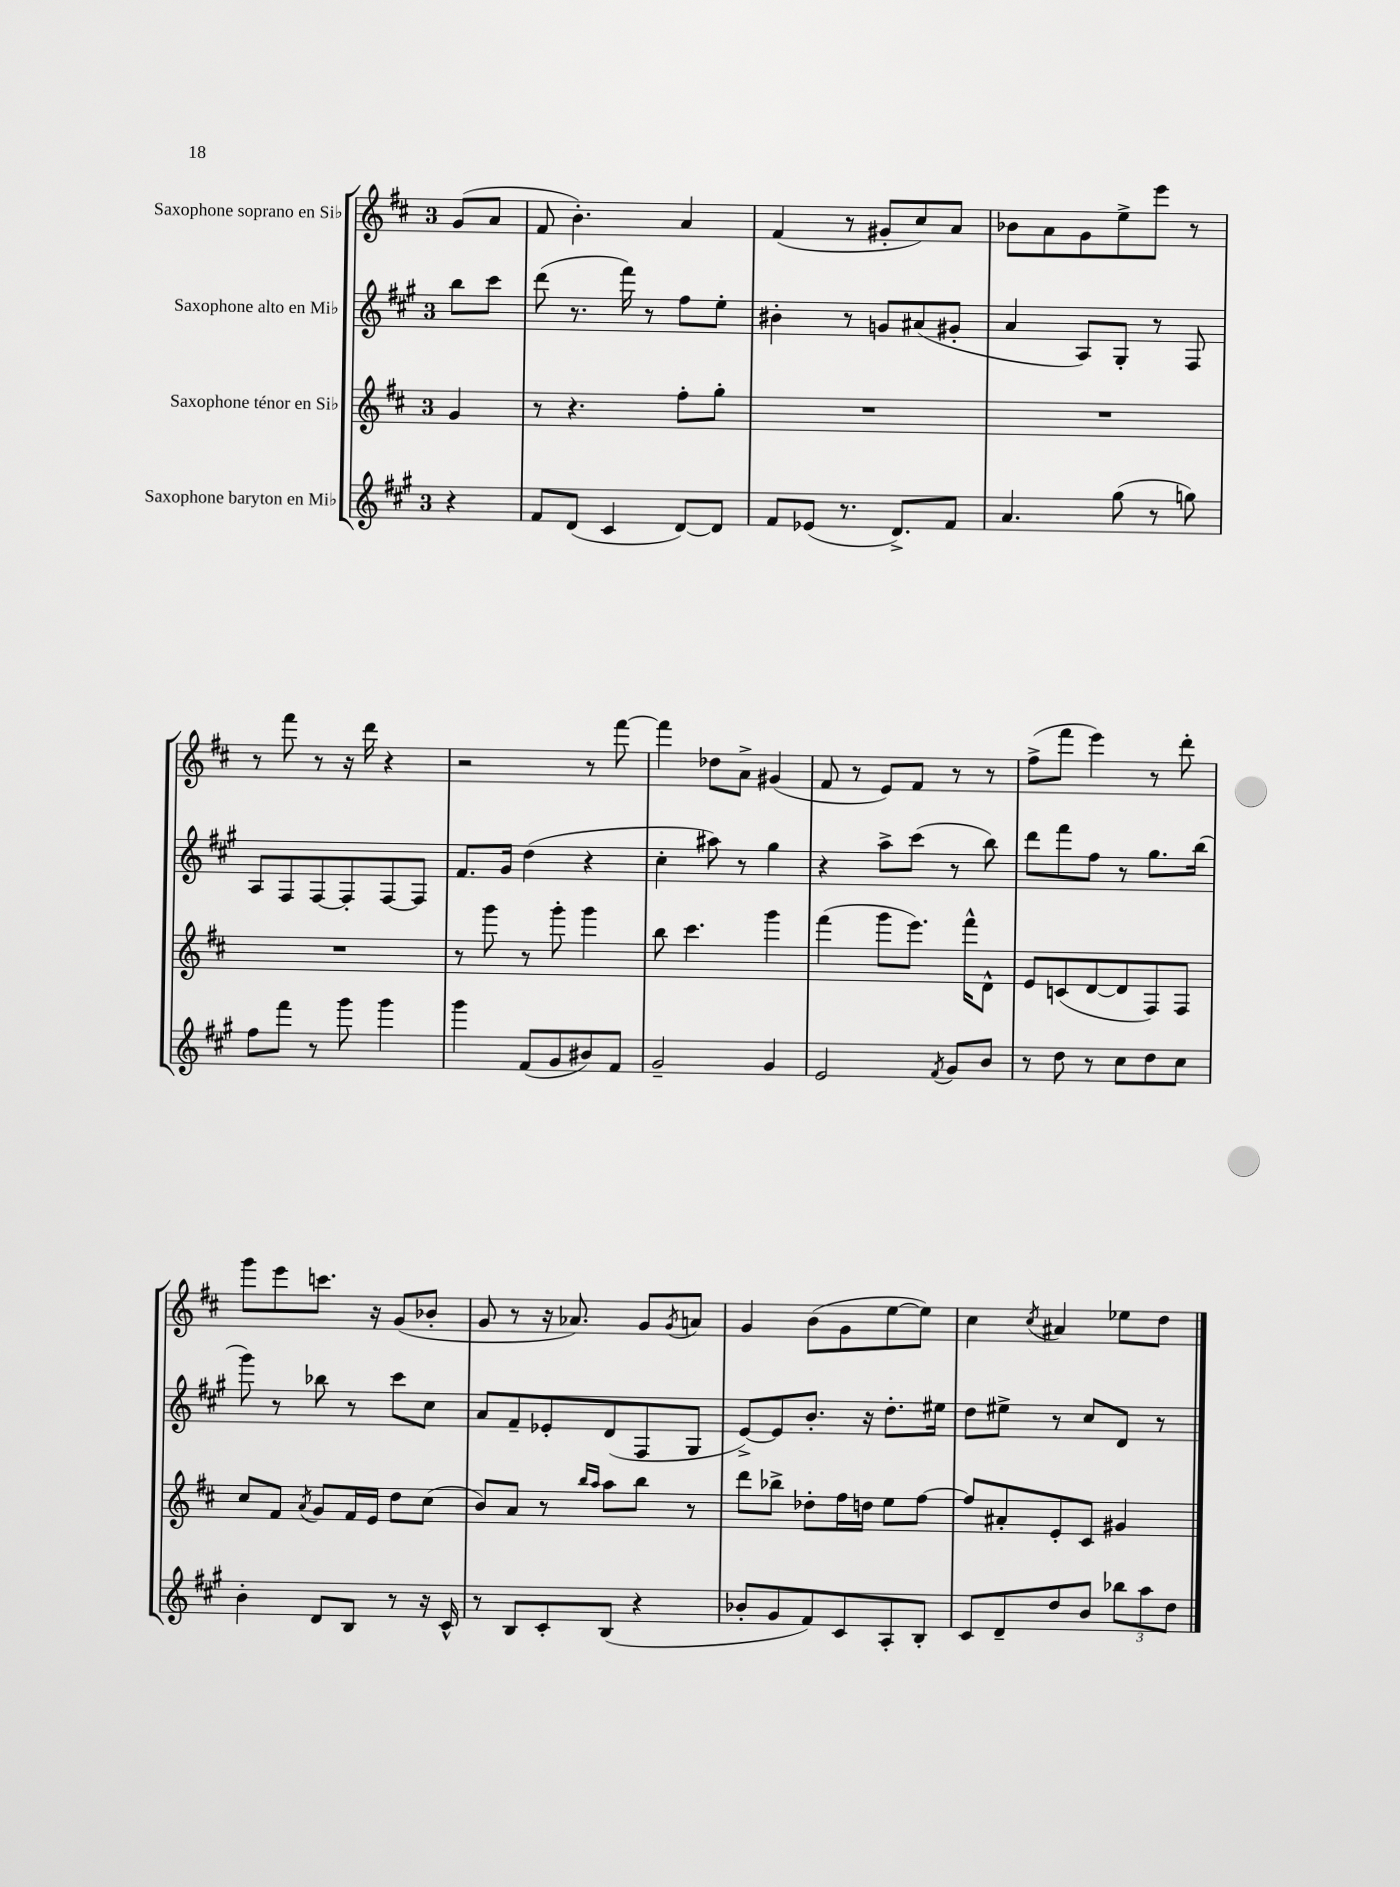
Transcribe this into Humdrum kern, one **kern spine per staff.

**kern	**kern	**kern	**kern
*staff4	*staff3	*staff2	*staff1
*clefG2	*clefG2	*clefG2	*clefG2
*k[f#c#g#]	*k[f#c#]	*k[f#c#g#]	*k[f#c#]
*M3/4	*M3/4	*M3/4	*M3/4
4r	4g/	8bb\L	(8g/L
.	.	8ccc#\J	8a/J
=	=	=	=
8f#/L	8r	(8ddd\	8f#/
(8d/J	4.r	8.r	4.b'\)
4c#/	.	.	.
.	.	16fff#\)	.
.	.	8r	.
[8d/L)	8ff#'\L	8ff#\L	4a/
8d/]J	8gg'\J	8ee'\J	.
=	=	=	=
8f#/L	2.r	4b#'\	(4f#/
(8e-/J	.	.	.
8.r	.	8r	8r
.	.	8g/L	8g#'/L
8.d^/L)	.	.	.
.	.	(8a#/	8cc#/)
8f#/J	.	8g#'/J	8a/J
=	=	=	=
4.a/	2.r	4a/	8b-\L
.	.	.	8a\
.	.	8A/L)	8g\
(8gg#\	.	8G#'/J	8ee^\
8r	.	8r	8eee\J
8gg\)	.	8F#/	8r
=	=	=	=
8ff#\L	2.r	8A/L	8r
8fff#\J	.	8F#/	8fff#\
8r	.	[8F#/	8r
8ggg#\	.	8F#'/]	16r
.	.	.	16ddd\
4ggg#\	.	[8F#/	4r
.	.	8F#/]J	.
=	=	=	=
4ggg#\	8r	8.f#/L	2r
.	8ggg\	.	.
.	.	16g#/Jk	.
(8f#/L	8r	(4dd\	.
8g#/	8ggg'\	.	.
8b#/)	4ggg\	4r	8r
8f#/J	.	.	[8fff#\
=	=	=	=
2g#~/	8bb\	4cc#'\	4fff#\]
.	4.ccc#\	.	.
.	.	8aa#\)	8dd-\L
.	.	8r	8a^\J
4g#/	4ggg\	4gg#\	(4g#/
=	=	=	=
2e/	(4fff#\	4r	8f#/
.	.	.	8r
.	8ggg\L	8aa^\L	8e/L)
.	8.eee\J)	(8ccc#\J	8f#/J
8qf#/	.	.	.
8g#/L	.	8r	8r
.	16fff#^^\LK	.	.
8b/J	8d^^\J	8bb\)	8r
=	=	=	=
8r	8e/L	8ddd\L	(8ff#^\L
8dd\	(8c/	8fff#\	8fff#\J
8r	[8d/	8ff#\J	4eee\)
8cc#\L	8d/]	8r	.
8dd\	8F#/)	8.gg#\L	8r
8cc#\J	8F#/J	.	8ddd'\
.	.	(16bb\Jk	.
=	=	=	=
4b'\	8cc#/L	8ggg#\)	8ggg\L
.	8f#/J	8r	8eee\
.	8qa/	.	.
8d/L	8g/L	8bb-\	8.ccc\J
8B/J	16f#/L	8r	.
.	16e/JJ	.	16r
8r	8dd\L	8ccc#\L	(8g/L
16r	(8cc#\J	8cc#\J	8b-'/J
16c#^^/	.	.	.
=	=	=	=
8r	8b/L)	8a/L	8g/
8B/L	8a/J	8f#~/	8r
8c#'/	8r	8e-'/	16r
.	.	.	8.a-/)
.	16qqbb/LL	.	.
.	16qqaa/JJ	.	.
(8B/J	8aa\L	(8d/	.
4r	8bb\J	8F#/	8g/L
.	.	.	8qg/
.	8r	8G#/J	8a/J
=	=	=	=
8b-'/L	8ddd\L	[8e^/L)	4g/
8g#/	8bb-^\J	8e/]	.
8f#/)	8dd-'\L	8.b'/J	(8b\L
8c#/	16ff#\L	.	8g\
.	16dd\JJ	16r	.
8A'/	8ee\L	8.dd'\L	[8ee\
8B'/J	[8ff#\J	.	8ee\]J)
.	.	16ee#\Jk	.
=	=	=	=
8c#/L	8ff#/]L	8dd\L	4cc#\
8d~/	8a#'/	8ee#^\J	.
.	.	.	8qcc#/
8dd/	8e'/	8r	4a#/
8b/J	8c#/J	8cc#/L	.
12bb-\L	4g#/	8d/J	8ee-\L
12aa\	.	.	.
.	.	8r	8dd\J
12dd\J	.	.	.
==	==	==	==
*-	*-	*-	*-
